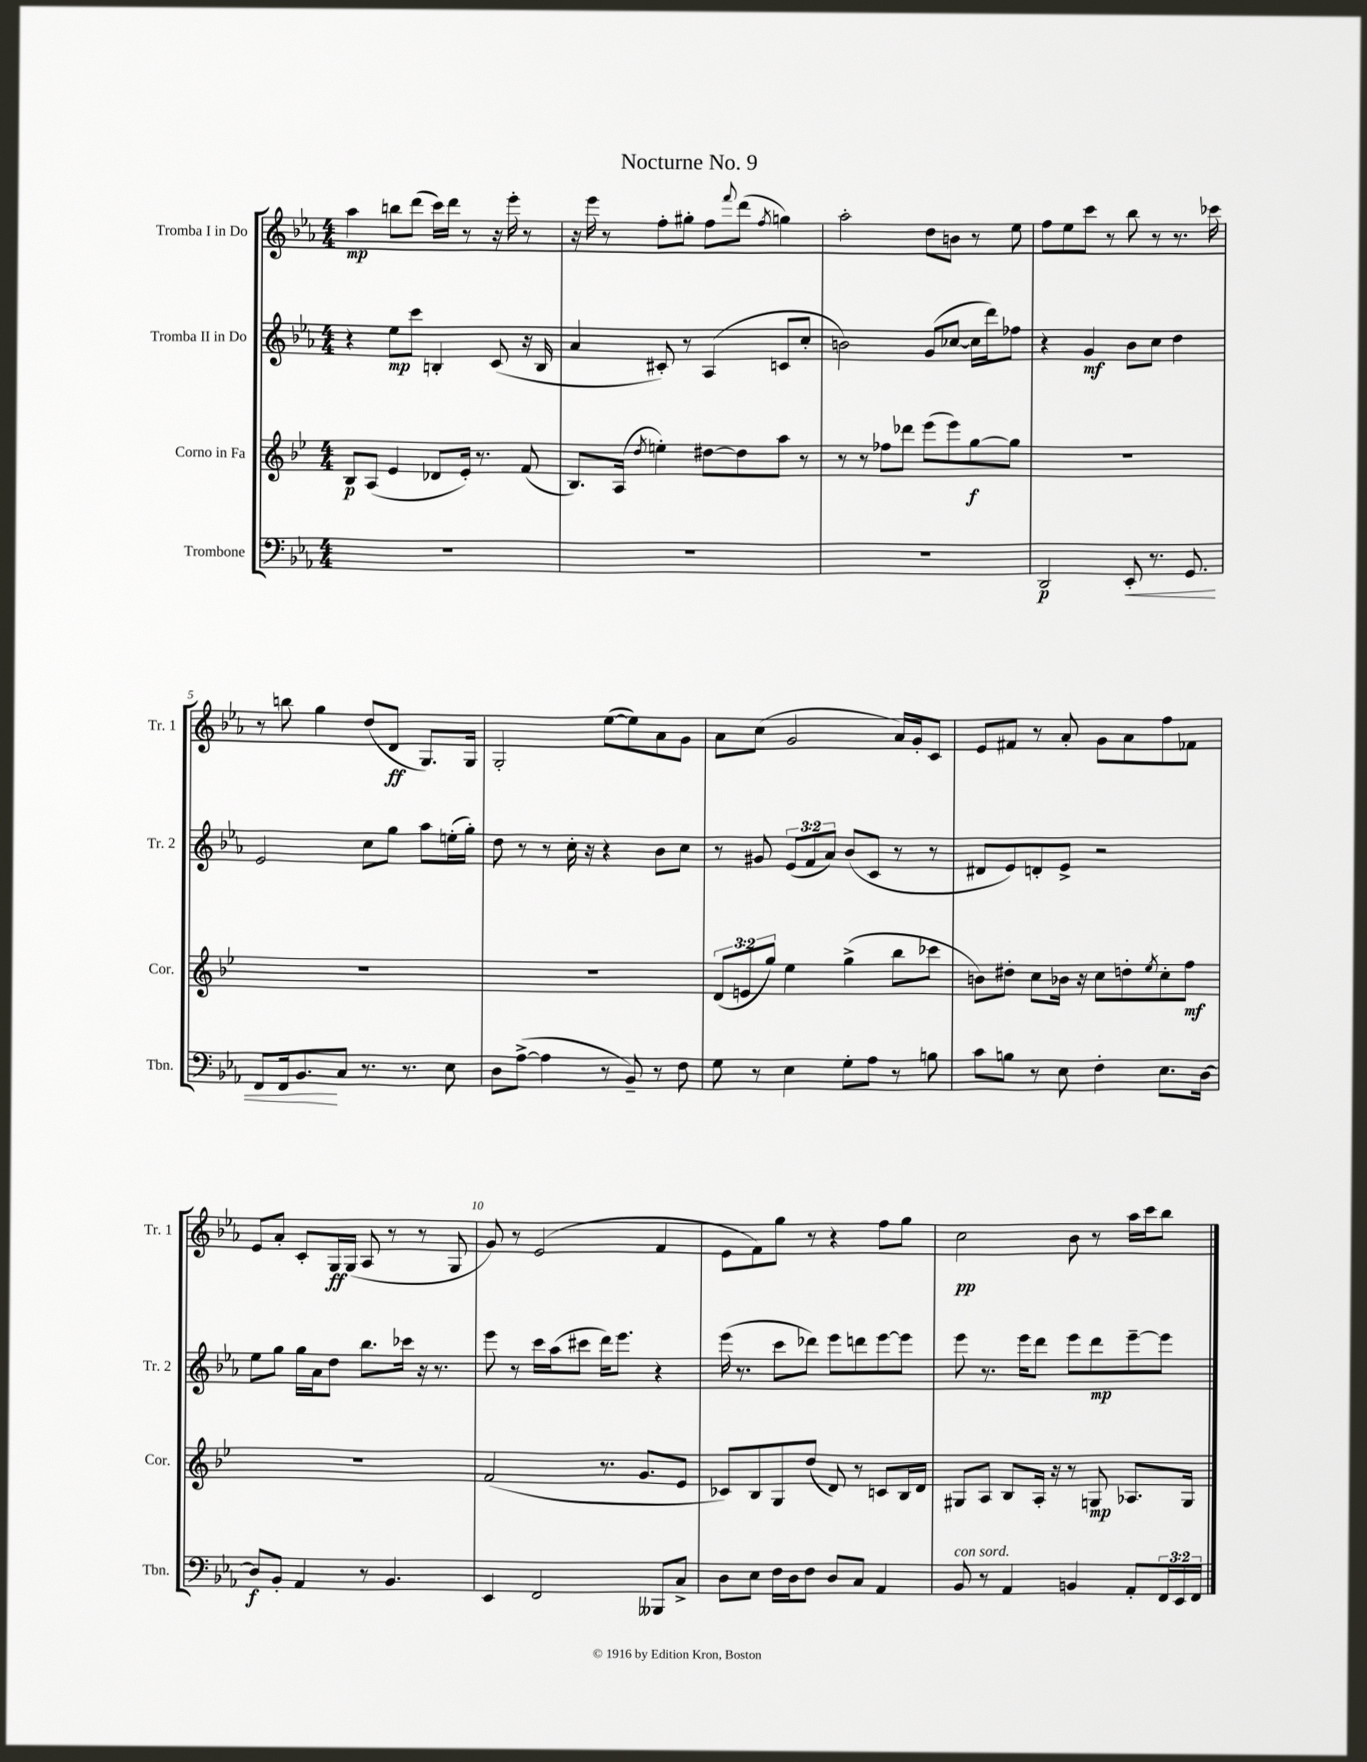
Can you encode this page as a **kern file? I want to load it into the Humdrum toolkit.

**kern	**kern	**kern	**kern
*staff4	*staff3	*staff2	*staff1
*clefF4	*clefG2	*clefG2	*clefG2
*k[b-e-a-]	*k[b-e-]	*k[b-e-a-]	*k[b-e-a-]
*M4/4	*M4/4	*M4/4	*M4/4
1r	8B-	4r	4aa-
.	(8A	.	.
.	4e-	8ee-	8bb
.	.	8ccc	(8ddd
.	8d-	4B'	16ccc)
.	.	.	16ddd
.	16e-')	.	8r
.	8.r	.	.
.	.	(8c	16r
.	.	.	16eee-'
.	(8f	16r	8r
.	.	16B	.
=	=	=	=
1r	8.B-)	4a-	16r
.	.	.	16eee-
.	.	.	8r
.	(16A	.	.
.	8qdd	.	.
.	4ee')	8c#')	8ff'
.	.	8r	8gg#'
.	[8dd#	(4A-	8ff
.	.	.	8qqfff
.	8dd#]	.	(8ddd
.	.	.	8qff
.	8aa	8c	4gg)
.	8r	8cc'	.
=	=	=	=
1r	8r	2b)	2aa-'
.	8r	.	.
.	8ff-	.	.
.	8ddd-	.	.
.	(8eee-	(8g	8dd
.	8eee-)	[8cc-	8b
.	[8gg	16cc-]	8r
.	.	16ddd)	.
.	8gg]	8ff-	8ee-
=	=	=	=
2DD	1r	4r	8ff
.	.	.	8ee-
.	.	4g	8ccc
.	.	.	8r
8EE-'	.	8b-	8bb-
8.r	.	8cc	8r
.	.	4dd	8.r
8.GG	.	.	.
.	.	.	16ccc-
=	=	=	=
8FF	1r	2e-	8r
16FF	.	.	8bb
8.BB-	.	.	.
.	.	.	4gg
8C	.	.	.
8.r	.	8cc	(8dd
.	.	8gg	8d
8.r	.	.	.
.	.	8aa-	8.G)
8E-	.	(16ee'	.
.	.	16gg')	16G
=	=	=	=
8D	1r	8dd	2G'
([8A-^	.	8r	.
4A-]	.	8r	.
.	.	16cc'	.
.	.	16r	.
8r	.	4r	([8ee-
8BB-~)	.	.	8ee-])
8r	.	8b-	8a-
8F	.	8cc	8g
=	=	=	=
8G	(12d	8r	8a-
.	12e	.	.
8r	.	8g#	(8cc
.	12gg)	.	.
4E-	4ee-	(12e-	2g
.	.	12f	.
.	.	12a-)	.
8G'	(4gg^	(8b-	.
8A-	.	8c	.
8r	8bb-	8r	16a-)
.	.	.	16g'
8B	8ccc-	8r	8c
=	=	=	=
8c	8b)	8d#	8e-
8B	8dd#'	8e-)	8f#
8r	8cc	8d'	8r
8E-	16b-	8e-^	8a-'
.	16r	.	.
4F'	8cc	2r	8g
.	8dd'	.	8a-
.	8qee-	.	.
8.E-	8cc'	.	8ff
.	8ff	.	8f-
[16D	.	.	.
=	=	=	=
8D]	1r	8ee-	8e-
8BB-'	.	8gg	8a-'
4AA-	.	16gg	8c'
.	.	16a-	.
.	.	8dd	16G
.	.	.	(16G
8r	.	8.bb-	8A-
4.BB-	.	.	8r
.	.	16ccc-	.
.	.	16r	8r
.	.	8.r	.
.	.	.	8G
=	=	=	=
4EE-	(2f	8eee-	8g)
.	.	8r	8r
2FF	.	16ccc	(2e-
.	.	(16aa-	.
.	.	8ccc#	.
.	8.r	16ddd)	.
.	.	8.eee-	.
.	8.g	.	.
8BBB--	.	4r	4f
8C^	8e-	.	.
=	=	=	=
8D	8c-)	(16eee-	8e-
.	.	8.r	.
8E-	8B-	.	8f)
16F	8G	8ccc	8gg
16D	.	.	.
8F	(8dd	8ddd-)	8r
8D	8d)	8eee-	4r
8C	8r	8ddd	.
4AA-	8c	[8eee-	8ff
.	16B-	8eee-]	8gg
.	16d	.	.
=	=	=	=
8BB-	8G#	8eee-	2cc
8r	8A	8.r	.
4AA-	8B-	.	.
.	.	16eee-	.
.	16A'	8ddd	.
.	16r	.	.
4BB	8r	8eee-	8b-
.	8G	8ddd	8r
8AA-'	8.A-	[8eee-~	16aa-
.	.	.	16ccc
24FF	.	8eee-]	8bb-
24EE-	.	.	.
.	16G	.	.
24FF	.	.	.
==	==	==	==
*-	*-	*-	*-
